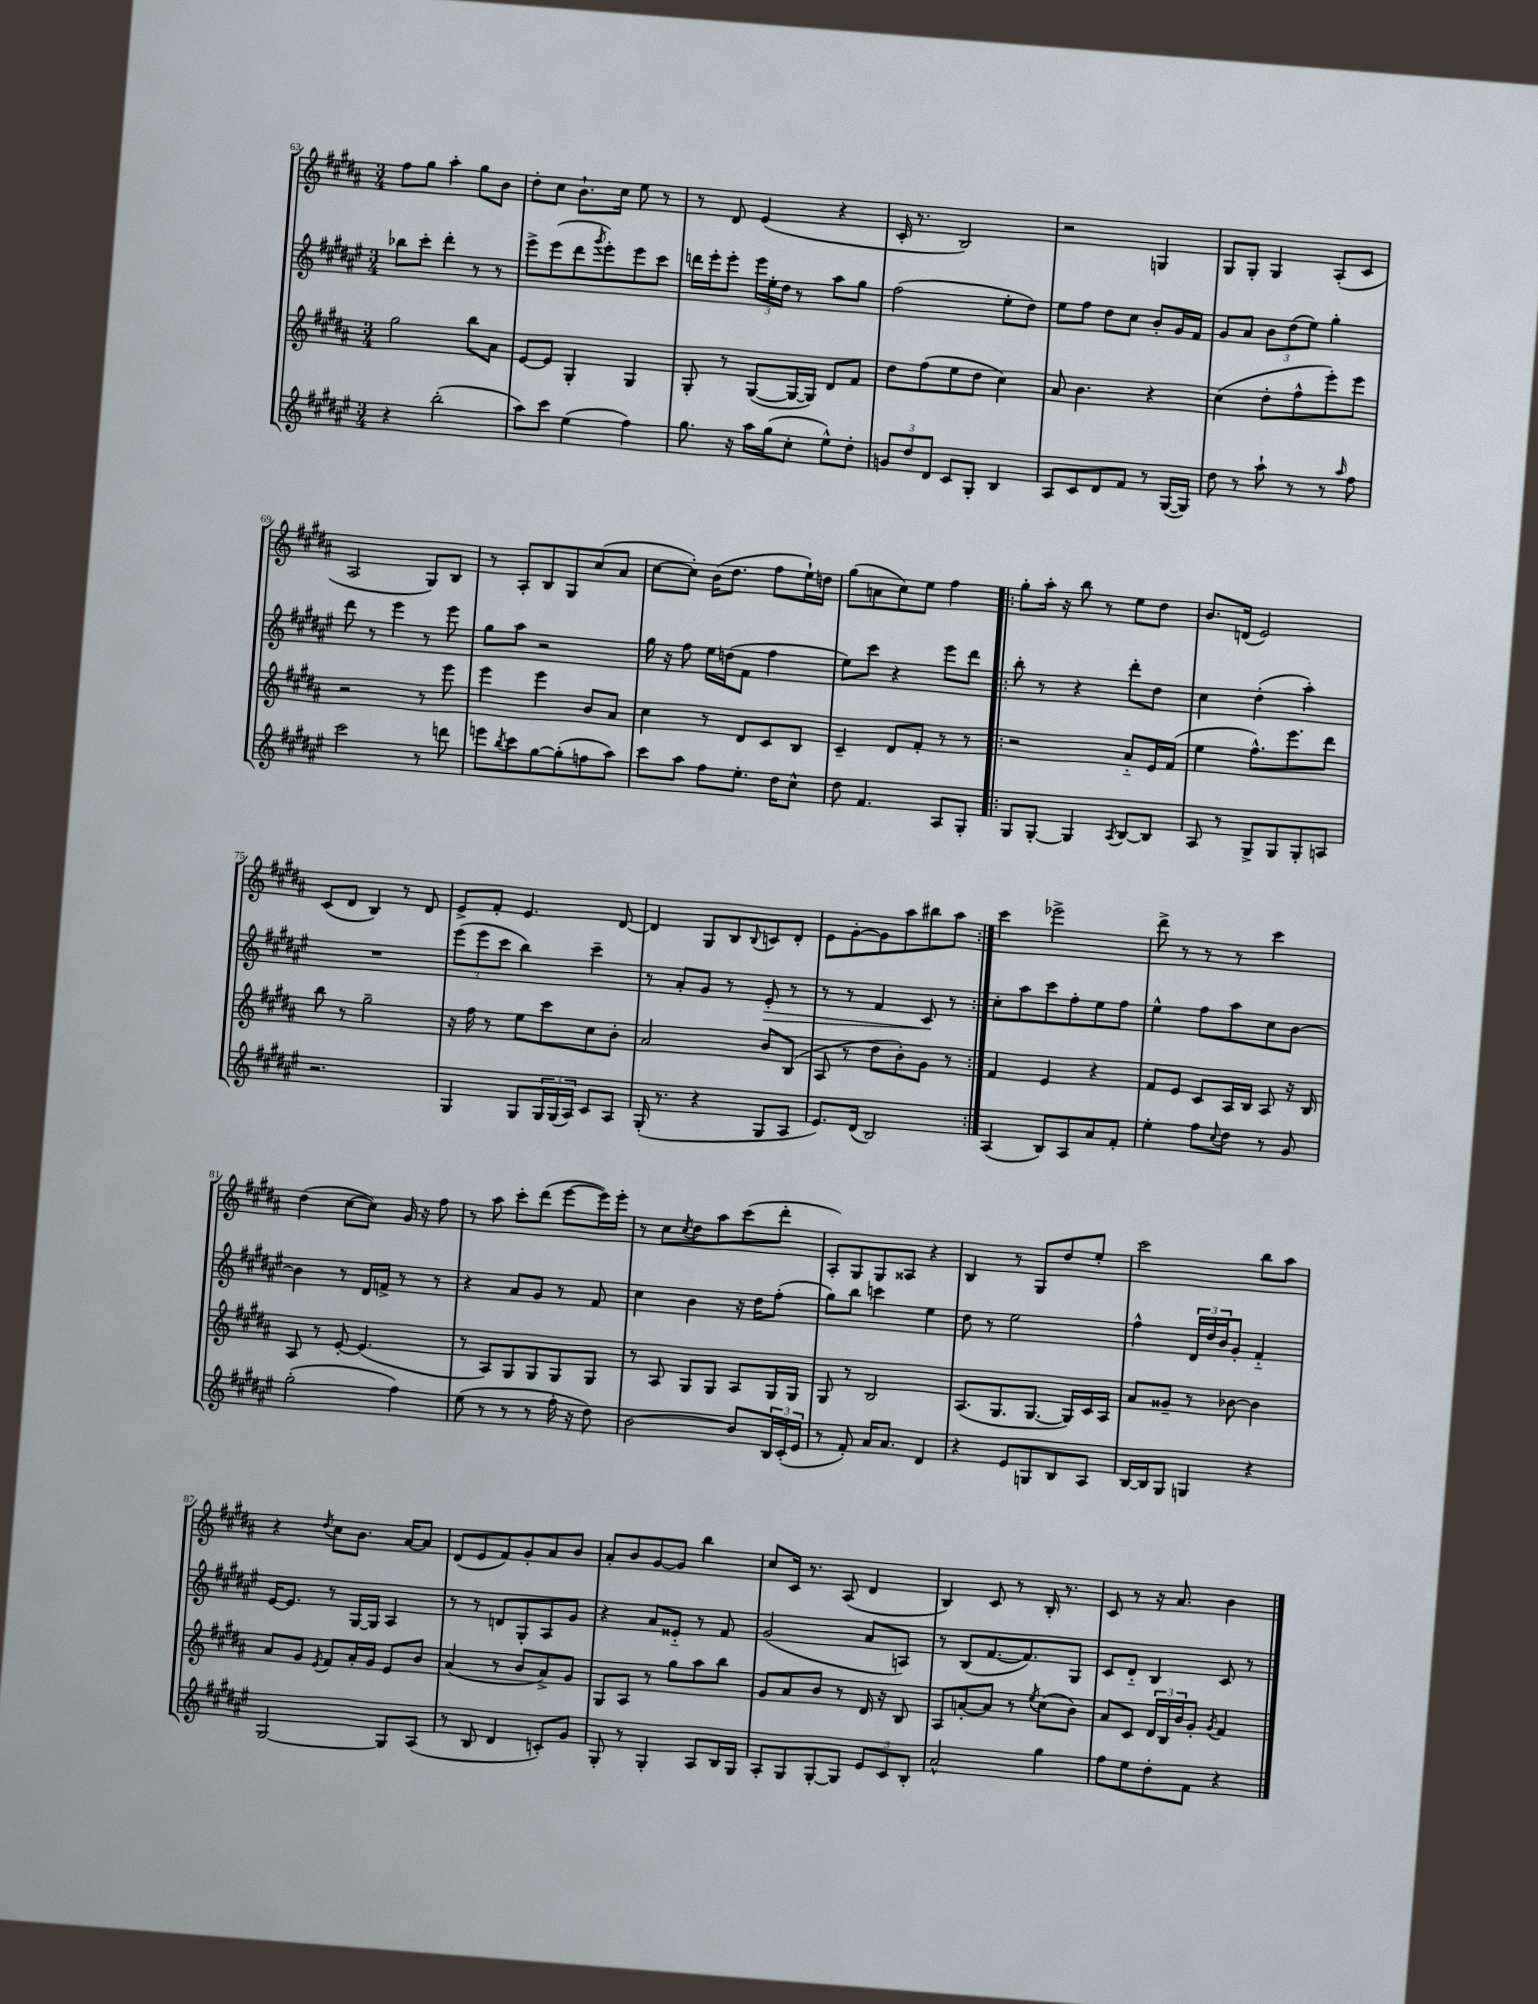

**kern	**kern	**kern	**kern
*staff4	*staff3	*staff2	*staff1
*clefG2	*clefG2	*clefG2	*clefG2
*k[f#c#g#d#a#e#]	*k[f#c#g#d#a#]	*k[f#c#g#d#a#e#]	*k[f#c#g#d#a#]
*M3/4	*M3/4	*M3/4	*M3/4
4r	2gg#\	8bb-\L	8ff#\L
.	.	8ccc#'\J	8gg#\J
(2bb'\	.	4ddd#'\	4aa#'\
.	8bb\L	8r	8gg#\L
.	8a#\J	8r	8b\J
=	=	=	=
8aa#\L)	[8e/L	8eee#^\L	8dd#'\L
8ccc#\J	8e/]J	(8eee#\	8cc#\J
(4ee#\	4G#'/	8ddd#\	8.b`\L
.	.	8qggg#/	.
.	.	8eee#'\)	.
.	.	.	16cc#\Jk
4ff#\)	4G#/	8eee#\	8ee\
.	.	8ccc#\J	8r
=	=	=	=
8.gg#\	8G#'/	16ddd\LL	8r
.	.	16eee#'\J	.
.	8r	8eee#'\J	8d#/
16r	.	.	.
16aa#\LL	([8G#/L	24eee#\LL	(4e/
.	.	24ee#'\	.
(16gg#\J	.	.	.
.	.	24dd#\JJ	.
8cc#'\J	16G#/_L	8r	.
.	16G#/]JJ)	.	.
8ee#^^\L)	8d#/L	8aa#\L	4r
8dd#'\J	8f#/J	8gg#\J	.
=	=	=	=
12g/L	8dd#\L	(2ff#\	16c#'/
.	.	.	8.r
12dd#/	.	.	.
.	(8ff#\	.	.
12d#/J	.	.	.
8c#/L	8ee\	.	2B/)
8G#'/J	8dd#\J	.	.
4B/	4cc#\)	8ee#'\L	.
.	.	8dd#\J)	.
=	=	=	=
8A#/L	8a#/	8ee#\L	2r
8c#/	4.b\	8ff#\J	.
8d#/	.	8dd#\L	.
8f#/J	.	8cc#\J	.
8r	4r	8b'/L	4G/
([16G#/LL	.	16g#/L	.
16G#/]JJ)	.	16f#/JJ	.
=	=	=	=
8dd#\	(4cc#\	8g#/L	8G#/L
8r	.	8a#/J	8G#'/J
8aa#`\	8dd#'\L	12b\L	4G#/
.	.	(12dd#\	.
8r	8ff#^^\	.	.
.	.	12ee#\J)	.
8r	8eee'\)	4gg#'\	(8A#'/L
16qqaa#/	.	.	.
8ff#\	8eee\J	.	8c#/J
=	=	=	=
2ccc#\	2r	8ddd#\	2A#/
.	.	8r	.
.	.	4eee#\	.
8r	8r	8r	8G#/L)
8ddd\	8eee\	8eee#\	8B/J
=	=	=	=
8eee\L	4eee\	8gg#\L	8r
8qbb/	.	.	.
8ccc#\	.	8aa#\J	8A#'/L
[8gg#\	4eee\	2r	8B/
(8gg#'\]	.	.	8G#/
8ff\	8b/L	.	(8cc#/
8aa#\J)	8a#/J	.	8a#/J
=	=	=	=
8ccc#\L	4cc#\	16gg#\	[8cc#\L
.	.	16r	.
8aa#\J	.	8ff#\	8cc#'\]J)
8ff#\L	8r	16ee#\LL	(16b\LK
.	.	(16dd\J	8.dd#\J
8.ee#'\J	8d#/L	8f#\J	.
.	8c#/	4ff#\	8ff#\L
16dd#\LK	.	.	.
8cc#^^\J	8B/J	.	16ee`\L)
.	.	.	16dd\JJ
=	=	=	=
8dd#\	4c#~/	8ee#\L)	(8gg#\L
4.f#/	.	8ccc#\J	8a\
.	8d#/L	4r	8cc#\)
.	8f#'/J	.	8ee\J
8A#/L	8r	8eee#\L	4ff#\
8G#'/J	8r	8ddd#\J	.
=!|:	=!|:	=!|:	=!|:
8G#/L	2r	8bb'\	8gg#'\L
[8G#'/J	.	8r	16aa#'\Jk
.	.	.	16r
4G#/]	.	4r	8bb\
.	.	.	8r
8qA#/	.	.	.
[8B/L	8a#'~/L	8ddd#'\L	8ee\L
8B/]J	16e/L	8dd#\J	8dd#\J
.	(16f#/JJ	.	.
=	=	=	=
8A#/	4ee\	4cc#\	8.b/L
8r	.	.	.
.	.	.	(16d/Jk
8G#^/L	8.ff#^^\L)	(4dd#'\	2e/)
8G#/	.	.	.
.	8.eee\	.	.
8G#'/	.	4aa#'\)	.
8A/J	8ddd#\J	.	.
=	=	=	=
2.r	8bb\	2.r	(8c#/L
.	8r	.	8d#/J
.	2gg#~\	.	4B/)
.	.	.	8r
.	.	.	8d#/
=	=	=	=
4G#/	16r	(12eee#\L	8e^/L
.	16ff#\	.	.
.	.	12eee#\	.
.	8r	.	8f#'/J
.	.	12ccc#\J	.
8G#/L	8ee\L	4bb\)	4.e/
24G#/L	8ccc#\	.	.
(24G#/	.	.	.
24A#/JJ)	.	.	.
8c#/L	8cc#\	4ccc#~\	.
8A#/J	8b'\J	.	[8d#/
=	=	=	=
(16G#'/	2a#/	8r	4d#/]
8.r	.	.	.
.	.	8a#'/L	.
4r	.	8g#/J	8G#/L
.	.	8r	8B/
.	.	.	8qqB/
8G#/L	8b/L	8e#'/	8c/
8A#/J	(8B/J	8r	8d#'/J
=	=	=	=
8.e#/L)	8A#/	8r	8e\L
.	8r	8r	[8g#'\
(16d#/Jk	.	.	.
2B/)	8dd#\L	4f#/	8g#\]
.	8b'\)	.	8aa#\
.	8g#\J	8c#/	8bb#\
.	8r	8r	8aa#\J
=:|!	=:|!	=:|!	=:|!
(4A#/	4f#/	8cc#'\L	4ccc#\
.	.	8aa#\	.
8B/L)	4e/	8ccc#\	2eee-^\
8A#/	.	8ff#'\	.
8a#/	4r	8ee#\	.
8f#'/J	.	8ff#\J	.
=	=	=	=
4ee#'\	8f#/L	4ee#^^\	8ddd#^\
.	8e/J	.	8r
8ff#\L	8c#/L	8ff#\L	8r
8qqcc#/	.	.	.
8dd#\J	16A#/L	8aa#\	8r
.	16B/JJ	.	.
8r	8A#/	8cc#\	4ccc#\
8g#/	16r	[8b\J	.
.	16B/	.	.
=	=	=	=
(2gg#'\	8A#/	4b\]	(4dd#\
.	8r	.	.
.	[8e'/	8r	[8cc#\L
.	(4.e/]	16d#/LL	8cc#\]J)
.	.	16f^/JJ	.
4ff#\)	.	8r	16g#/
.	.	.	16r
.	.	8r	8ff#\
=	=	=	=
(8ee#\	8r	4r	8r
8r	8A#/L)	.	8aa#\
8r	8G#/	8a#/L	8ccc#'\L
8r	8G#/	8g#/J	(8ddd#\J
16ff#'\	8G#/	8r	[8eee\L
16r	.	.	.
8dd#\)	8G#/J	8f#/	16eee\]L)
.	.	.	16eee'\JJ
=	=	=	=
[2b\	8r	4cc#\	8r
.	8A#/	.	8cc#\L
.	.	.	8qcc#/
.	8G#/L	4b\	8dd#\
.	8G#/J	.	8aa#\
8b/]L	8A#/L	16r	(8ccc#\
.	.	16dd#\LK	.
24B/L	16G#/L	(8ff#'\J	8ddd#'\J
(24c#'/	.	.	.
.	16G#/JJ	.	.
24e#/JJ	.	.	.
=	=	=	=
8r	8G#/	8gg#\L)	8A#'/L)
8f#'/)	8r	8bb\J	8G#/
16a#/LK	2B/	4ccc\	8G#/
8.a#/J	.	.	.
.	.	.	8A##/J
4d#/	.	4ee#\	4r
=	=	=	=
4r	(8.A#/L	8dd#\	4B/
.	.	8r	.
.	8.G#/	.	.
8e#/L	.	2ee#\	8r
8G/	[8.G#/J	.	8G#/L
8B/	.	.	8dd#/
.	16G#/]LL)	.	.
8A#/J	16c#/	.	8ee'/J
.	16A#/JJ	.	.
=	=	=	=
[16B/LL	8a#/L	4ff#^^\	2ccc#\
16B/]J	.	.	.
8G#/J	8g##~/J	.	.
4G/	8r	24d#/LL	.
.	.	24dd#/	.
.	.	24b/J	.
.	[8b-\	8g#'/J	.
4r	4b-\]	4f#'~/	8bb\L
.	.	.	8aa#\J
=	=	=	=
[2G#/	8a#/L	[16e#/LK	4r
.	.	8.e#/]J	.
.	8g#/J	.	.
.	8qe/	.	8qdd#/
.	8f#/L	8r	8cc#\L
.	16a#'/L	[16G#/LL	8.b\J
.	16g#/JJ	16G#/]JJ	.
8G#/]L	8e/L	4A#/	.
.	.	.	[16a#/LK
(8A#/J	8b/J	.	8a#/]J
=	=	=	=
8r	(4a#/	8r	(8d#/L
8B/	.	8r	8e/
4d#/	8r	8d/L	8f#/)
.	8b/L	8G#'/	8g#'/
8c'/L)	8a#^/)	8A#/	8a#/
8g#/J	8g#/J	8g#/J	8b/J
=	=	=	=
8G#'/	8G#/L	4r	8a#'/L
8r	8A#/J	.	8b/
4G#'/	8r	8a#/L	[8g#/
.	8gg#\L	8e##'~/J	8g#/]J
8A#/L	8aa#\	8r	4bb\
16B/L	8bb\J	8f#/	.
16G#/JJ	.	.	.
=	=	=	=
8A#'/L	8g#/L	(2g#/	8cc#/L
8G#/	8a#/	.	16c#/Jk
.	.	.	8.r
[8G#'/	8b/J	.	.
8G#/]J	8r	.	(8A#/
12e#/L	16d#/	8a#/L	4d#/
.	16r	.	.
12c#/	.	.	.
.	8B/	8A/J)	.
12B'/J	.	.	.
=	=	=	=
2a#^^/	8A#/L	8r	4B/)
.	[8a'/	(8B/L	.
.	8a/]J	[8.f#/	8c#/
.	8r	.	8r
.	.	8.f#/])	.
.	8qee/	.	.
4gg#\	(8cc#\L	.	16B'/
.	.	.	8.r
.	8b\J)	8G#/J	.
=	=	=	=
8ff#\L	8a#/L	8c#/L	8c#/
8ee#\	8c#/J	8d#'~/J	8r
8dd#'\	24d#/LL	4B/	16r
.	24B/	.	.
.	.	.	8.a#/
.	24b/J	.	.
8f#\J	8g#'/J	.	.
.	8qg#/	.	.
4r	4f#/	8c#/	4b\
.	.	8r	.
==	==	==	==
*-	*-	*-	*-
